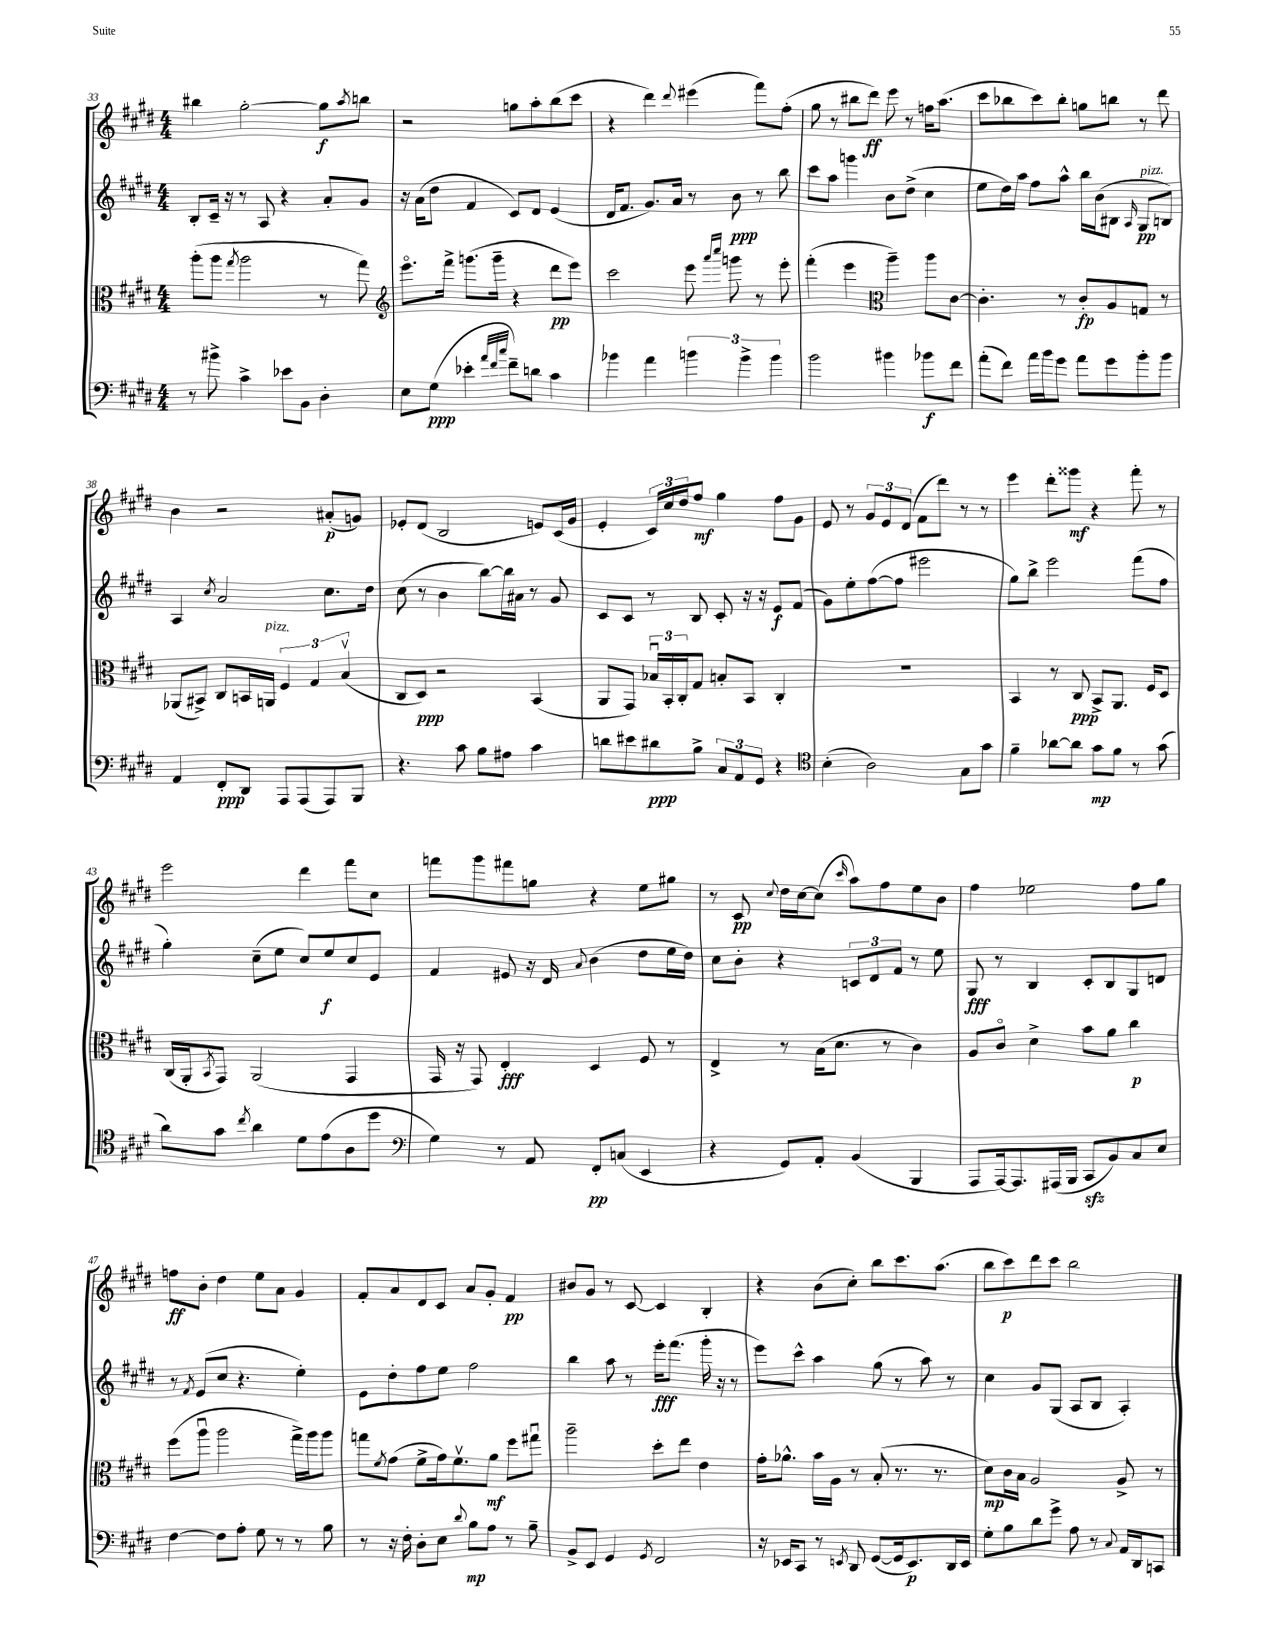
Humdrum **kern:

**kern	**kern	**kern	**kern
*staff4	*staff3	*staff2	*staff1
*clefF4	*clefC3	*clefG2	*clefG2
*k[f#c#g#d#]	*k[f#c#g#d#]	*k[f#c#g#d#]	*k[f#c#g#d#]
*M4/4	*M4/4	*M4/4	*M4/4
8r	(8aa'	8B'	4bb#
8b#^	8aa	16c#~	.
.	.	16r	.
.	8qgg#	.	.
4c#^	2aa	8r	[2gg#'
.	.	8A	.
8e-	.	4r	.
8BB	.	.	.
4D#'	8r	8a'	8gg#]
.	.	.	8qaa
.	8gg#)	8g#	8bb
=	=	=	=
*	*clefG2	*	*
8E	8.eeeo	16r	2r
.	.	(16a	.
(8G#	.	8dd#	.
.	16fff#^	.	.
4e-'	(8.ggg	4f#	.
.	16ggg~	.	.
32qqa	.	.	.
32qqf#	.	.	.
32qqcc#	.	.	.
8f#~)	4r	8c#)	8gg
8d	.	8d#	8aa'
4c#	8ddd#	(4e	(8bb
.	8eee)	.	8ccc#
=	=	=	=
4b-	2ccc#	16d#	4r
.	.	8.f#	.
4a	.	8.g#)	4ddd#)
.	.	16a	.
.	.	.	8qqddd#
6b	8eee	8r	(4eee#
.	16qqaaa	.	.
.	16qqcccc#	.	.
.	8ggg	8b	.
6b^	.	.	.
.	8r	8r	8fff#)
6b	.	.	.
.	8eee'	8bb	(8ff#'
=	=	=	=
2b	(4fff#'	8ccc#	8gg#
.	.	8aa	8r
.	4eee	4ggg	8bb#
.	.	.	8ddd#)
*	*clefC3	*	*
4b#	4aa~)	8b	8eee
.	.	(8dd#^	8r
8b-	8aa	4cc#	16ff
.	.	.	(8.aa
8f#	[8c#	.	.
=	=	=	=
(8a'	4.c#']	8ee	8ccc#
8f#)	.	16dd#)	8bb-
.	.	16aa	.
16a	.	8ff#	8ccc#)
16b	.	.	.
8g#	8r	8aa^^	8bb-'
8a	8c#'	16bb	8gg
.	.	(16b	.
8g#	8A	8B#	8bb
.	.	16qqA	.
8b'	8G	8G#	8r
8b	8r	8B)	8ddd#
=	=	=	=
4AA	(8AA-	4A	4b
.	8BB#^)	.	.
.	.	8qcc#	.
8FF#'	8C#	2a	2r
8DD#	16BB	.	.
.	16AA	.	.
8AAA	6F#	.	.
(8AAA	.	.	.
.	6G#	.	.
8AAA)	.	8.cc#	(8a#'
.	(6Bv	.	.
8BBB	.	.	8g)
.	.	16dd#	.
=	=	=	=
4.r	8C#	(8cc#	8e-'
.	8D#)	8r	(8d#
.	2r	4b	2B
8c#	.	.	.
8B	.	[8bb)	.
8A#	.	16bb]	.
.	.	16a#	.
4c#	(4BB	8r	8e)
.	.	8g#	(16c#
.	.	.	16g#
=	=	=	=
8d	8AA	8c#	4e'
8e#	8GG#)	8c#	.
8d#	24B-u	8r	24c#)
.	24BB'	.	24cc#
.	24C#'	.	24dd#
8B^	8G#	8B	8ff#
12C#	8B'	8c#'	4gg#
12AA	.	.	.
.	8BB	16r	.
12GG#	.	.	.
.	.	16r	.
4r	4C#'	8e	8ff#
.	.	(8f#	8g#
=	=	=	=
*clefC4	*	*	*
(4B'	1r	8g#)	8e
.	.	8ee'	8r
2A)	.	([8ff#	12g#
.	.	.	12e
.	.	8ff#]	.
.	.	.	(12d#
.	.	2eee#	8f#
.	.	.	8ddd#)
8G#	.	.	8r
8g#	.	.	8r
=	=	=	=
4f#~	4BB	8gg#)	4eee
.	.	8bb^	.
[8a-	8r	2eee	8ddd#'
8a-]	8C#	.	8ggg##
8g#	8BB^	.	4r
8f#	8.AA	.	.
8r	.	(8fff#	8fff#'
.	16F#	.	.
(8g#	8D#	8ff#	8r
=	=	=	=
8a)	(16C#	4gg#')	2eee
.	16AA'	.	.
.	8qBB	.	.
8g#	8GG#)	.	.
8qcc#	.	.	.
4a	(2AA	(8cc#~	.
.	.	8ee	.
8d#	.	8cc#)	4ddd#
(8e	.	8ee	.
8A	4GG#	8cc#	8fff#
8dd#	.	8e	8cc#
=	=	=	=
*clefF4	*	*	*
4G#)	16GG#	4f#	8fff
.	16r	.	.
.	8GG#)	.	8ggg#
8r	4E'	8e#	8fff#
8AA	.	16r	8gg
.	.	16d#	.
.	.	8qqa	.
8FF#'	4D#	(4b	4r
(8C	.	.	.
4EE	8F#	8dd#	8ee
.	8r	16ee	8gg#
.	.	16dd#)	.
=	=	=	=
4r	4E^	8cc#	8r
.	.	8b'	8c#
.	.	.	8qqcc#
8GG#)	8r	4r	16dd#
.	.	.	[16cc#
8AA'	(16B	.	(8cc#]
.	8.d#	.	.
.	.	.	16qqccc#
(4BB	.	12c	8aa)
.	.	12d#	.
.	8r	.	8ff#
.	.	12f#	.
4BBB	4c#)	8r	8ee
.	.	8ee	8b
=	=	=	=
8AAA	8A	8G#	4ff#
[16AAA)	8c#o	8r	.
8.AAA]	.	.	.
.	4d#^	4B	2ee-
(16AAA#	.	.	.
16BBB	.	.	.
8CC#	8b	8c#'	.
8BB)	8a	8B	.
8C#	4cc#	8G#	8ff#
8E	.	8d	8gg#
=	=	=	=
[4F#	(8ff#	8r	8ff
.	.	8qf#	.
.	8aau	(8e	8b'
8F#]	2aa	8cc#	4dd#
8A'	.	4.r	.
8G#	.	.	8ee
8r	.	.	8a
8r	16gg#^)	4ee')	4g#
.	16aa	.	.
8B	8aa	.	.
=	=	=	=
8r	8gg	8e	8f#'
.	8qf#	.	.
16r	(8g#	8dd#'	8a
16F#'	.	.	.
8D#'	8f#^	8ff#	8d#
8E	16g#)	8ee	8c#
.	8.f#v	.	.
8qqd#	.	.	.
8B	.	2ff#	8a
8A	8a	.	8g#'
8r	8ff#	.	4f#
8B~	8gg#u	.	.
=	=	=	=
8BB^	2aa~	4bb	8b#
8EE	.	.	8g#
4GG#	.	8aa	8r
.	.	8r	[8c#
8qGG#	.	.	.
2FF#	8dd#'	16eee'	4c#]
.	.	(8.fff#	.
.	8ee	.	.
.	4e	16ggg#'	4B'
.	.	16r	.
.	.	8r	.
=	=	=	=
16r	16g#'	8eee)	4r
16EE-	8.a-^^	.	.
8CC#	.	8ccc#^^	.
8r	16b	4aa	(8b
.	16A	.	.
8qEE	.	.	.
8DD#	8r	.	8cc#')
([8GG#	(8B'	(8gg#	8bb
16GG#]	8.r	8r	8.ccc#
8.EE)	.	.	.
.	.	8aa)	.
.	8.r	.	(8.aa
16DD#	.	8r	.
16EE	.	.	.
=	=	=	=
8G#'	8d#)	4cc#	8bb
8B	16c#	.	8ccc#)
.	16B	.	.
8d#	2A	8g#	8ddd#
8g#^	.	(8G#	8ccc#
8A	.	8A	2bb
8r	.	8B	.
8qqC#	.	.	.
16AA	8A^	4A')	.
16DD#	.	.	.
8CC	8r	.	.
==	==	==	==
*-	*-	*-	*-
